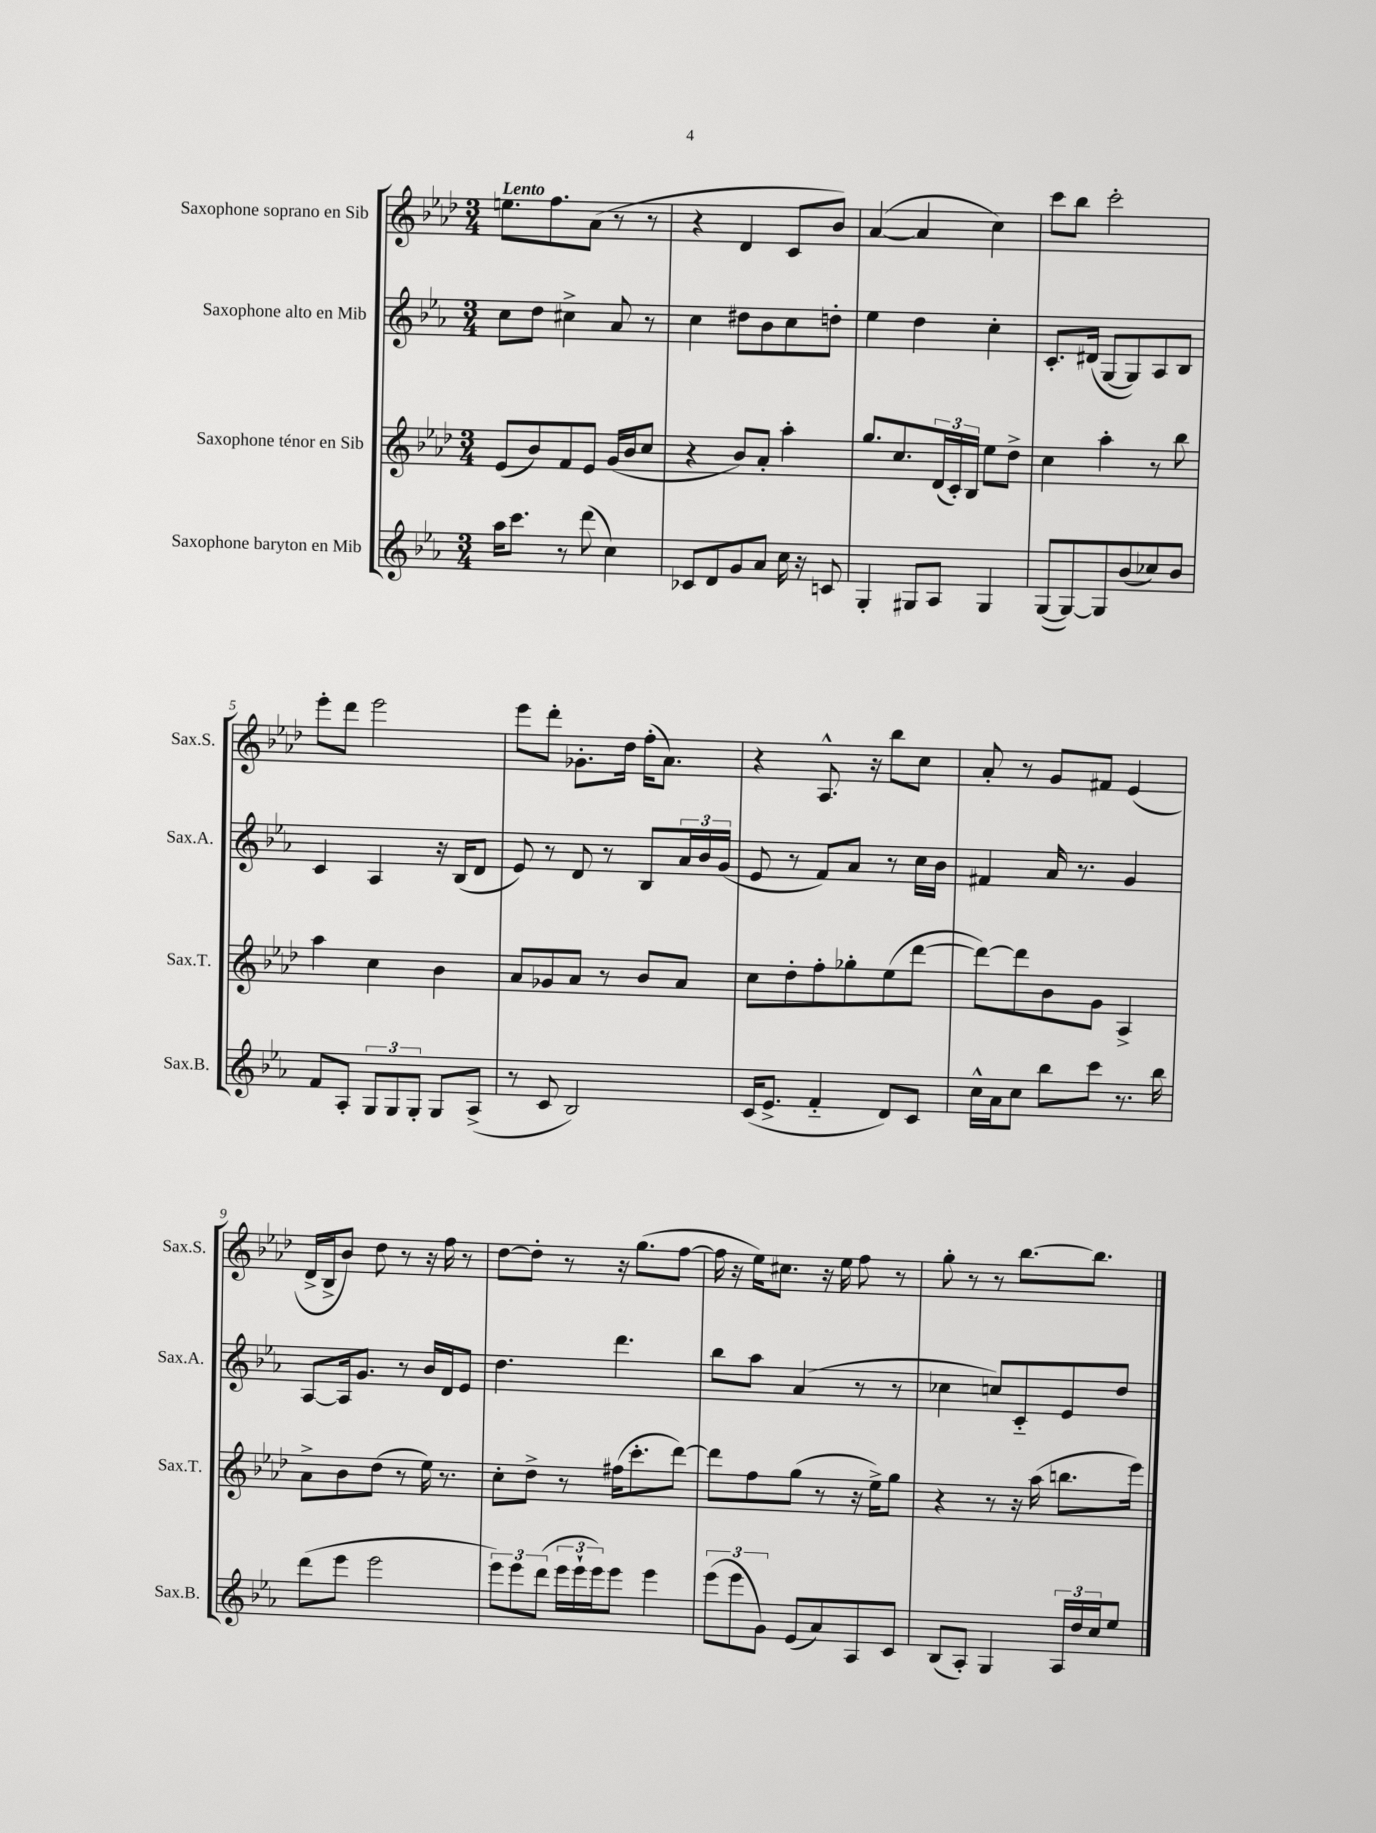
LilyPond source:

<<
\new StaffGroup <<
\new Staff = "s0" \with { instrumentName = "Saxophone soprano en Sib" shortInstrumentName = "Sax.S." } {
    \clef treble \key aes \major \numericTimeSignature \time 3/4 \tempo "Lento"
    e''8. f''8. aes'8( r8 r8 |
    r4 des'4 c'8 bes'8) |
    aes'4~( aes'4 c''4) |
    c'''8 bes''8 c'''2-. |
    ees'''8-. des'''8 ees'''2 |
    ees'''8 des'''8-. ges'8.-. des''16 f''16-.( aes'8.) |
    r4 aes8.-^ r16 bes''8 c''8 |
    aes'8-. r8 g'8 fis'8 ees'4( |
    des'16-> bes16-> bes'8) des''8 r8 r16 f''16 r8 |
    des''8~ des''8-. r8 r16 g''8.( f''8~ |
    f''16 r16 ees''16) cis''8. r16 ees''16 f''8 r8 |
    g''8-. r8 r8 bes''8.~ bes''8. \bar "|." |
}
\new Staff = "s1" \with { instrumentName = "Saxophone alto en Mib" shortInstrumentName = "Sax.A." } {
    \clef treble \key ees \major \numericTimeSignature \time 3/4
    c''8 d''8 cis''4-> aes'8 r8 |
    c''4 dis''8 bes'8 c''8 d''8-. |
    ees''4 d''4 c''4-. |
    c'8.-. dis'16( g8~ g8) aes8 bes8 |
    c'4 aes4 r16 bes16( d'8 |
    ees'8) r8 d'8 r8 bes8 \tuplet 3/2 { aes'16 bes'16 g'16( } |
    ees'8 r8 f'8) aes'8 r8 c''16 bes'16 |
    fis'4 aes'16 r8. g'4 |
    aes8~ aes16 g'8. r8 bes'16 d'16 ees'8 |
    d''4. d'''4. |
    bes''8 aes''8 aes'4( r8 r8 |
    ces''4 c''8) c'8-_ ees'8 d''8 \bar "|." |
}
\new Staff = "s2" \with { instrumentName = "Saxophone ténor en Sib" shortInstrumentName = "Sax.T." } {
    \clef treble \key aes \major \numericTimeSignature \time 3/4
    ees'8( bes'8) f'8 ees'8 g'16( bes'16 c''8 |
    r4 bes'8) aes'8-. aes''4-. |
    g''8. c''8. \tuplet 3/2 { des'16( c'16-.) bes16 } ees''8 des''8-> |
    c''4 aes''4-. r8 bes''8 |
    aes''4 c''4 bes'4 |
    aes'8 ges'8 aes'8 r8 bes'8 aes'8 |
    c''8 des''8-. f''8-. ges''8-. ees''8( des'''8~ |
    des'''8~) des'''8 bes'8 g'8 aes4-> |
    aes'8-> bes'8 des''8( r8 ees''16) r8. |
    c''8-. des''8-> r8 fis''16( c'''8.-. des'''8~) |
    des'''8 f''8 g''8( r8 r16 ees''16->) g''8 |
    r4 r8 r16 aes''16( b''8. ees'''16) \bar "|." |
}
\new Staff = "s3" \with { instrumentName = "Saxophone baryton en Mib" shortInstrumentName = "Sax.B." } {
    \clef treble \key ees \major \numericTimeSignature \time 3/4
    aes''16 c'''8. r8 d'''8( c''4) |
    ces'8 d'8 g'8 aes'8 c''16 r16 c'8 |
    g4-. gis8 aes8 gis4 |
    g8~( g8~) g8 bes'8( ces''8) bes'8 |
    f'8 aes8-. \tuplet 3/2 { g8 g8 g8-. } g8 aes8->( |
    r8 c'8 bes2) |
    c'16( ees'8.-> f'4-_ d'8) c'8 |
    c''16-^ aes'16 c''8 bes''8 c'''8 r8. bes''16 |
    d'''8( ees'''8 ees'''2 |
    \tuplet 3/2 { ees'''8) ees'''8 d'''8( } \tuplet 3/2 { ees'''16 ees'''16-! ees'''16) } ees'''8 ees'''4 |
    \tuplet 3/2 { ees'''8( ees'''8 g'8) } ees'8( aes'8) aes8 c'8 |
    bes8( aes8-.) g4 \tuplet 3/2 { aes16 d''16 c''16 } ees''8 \bar "|." |
}
>>
>>
